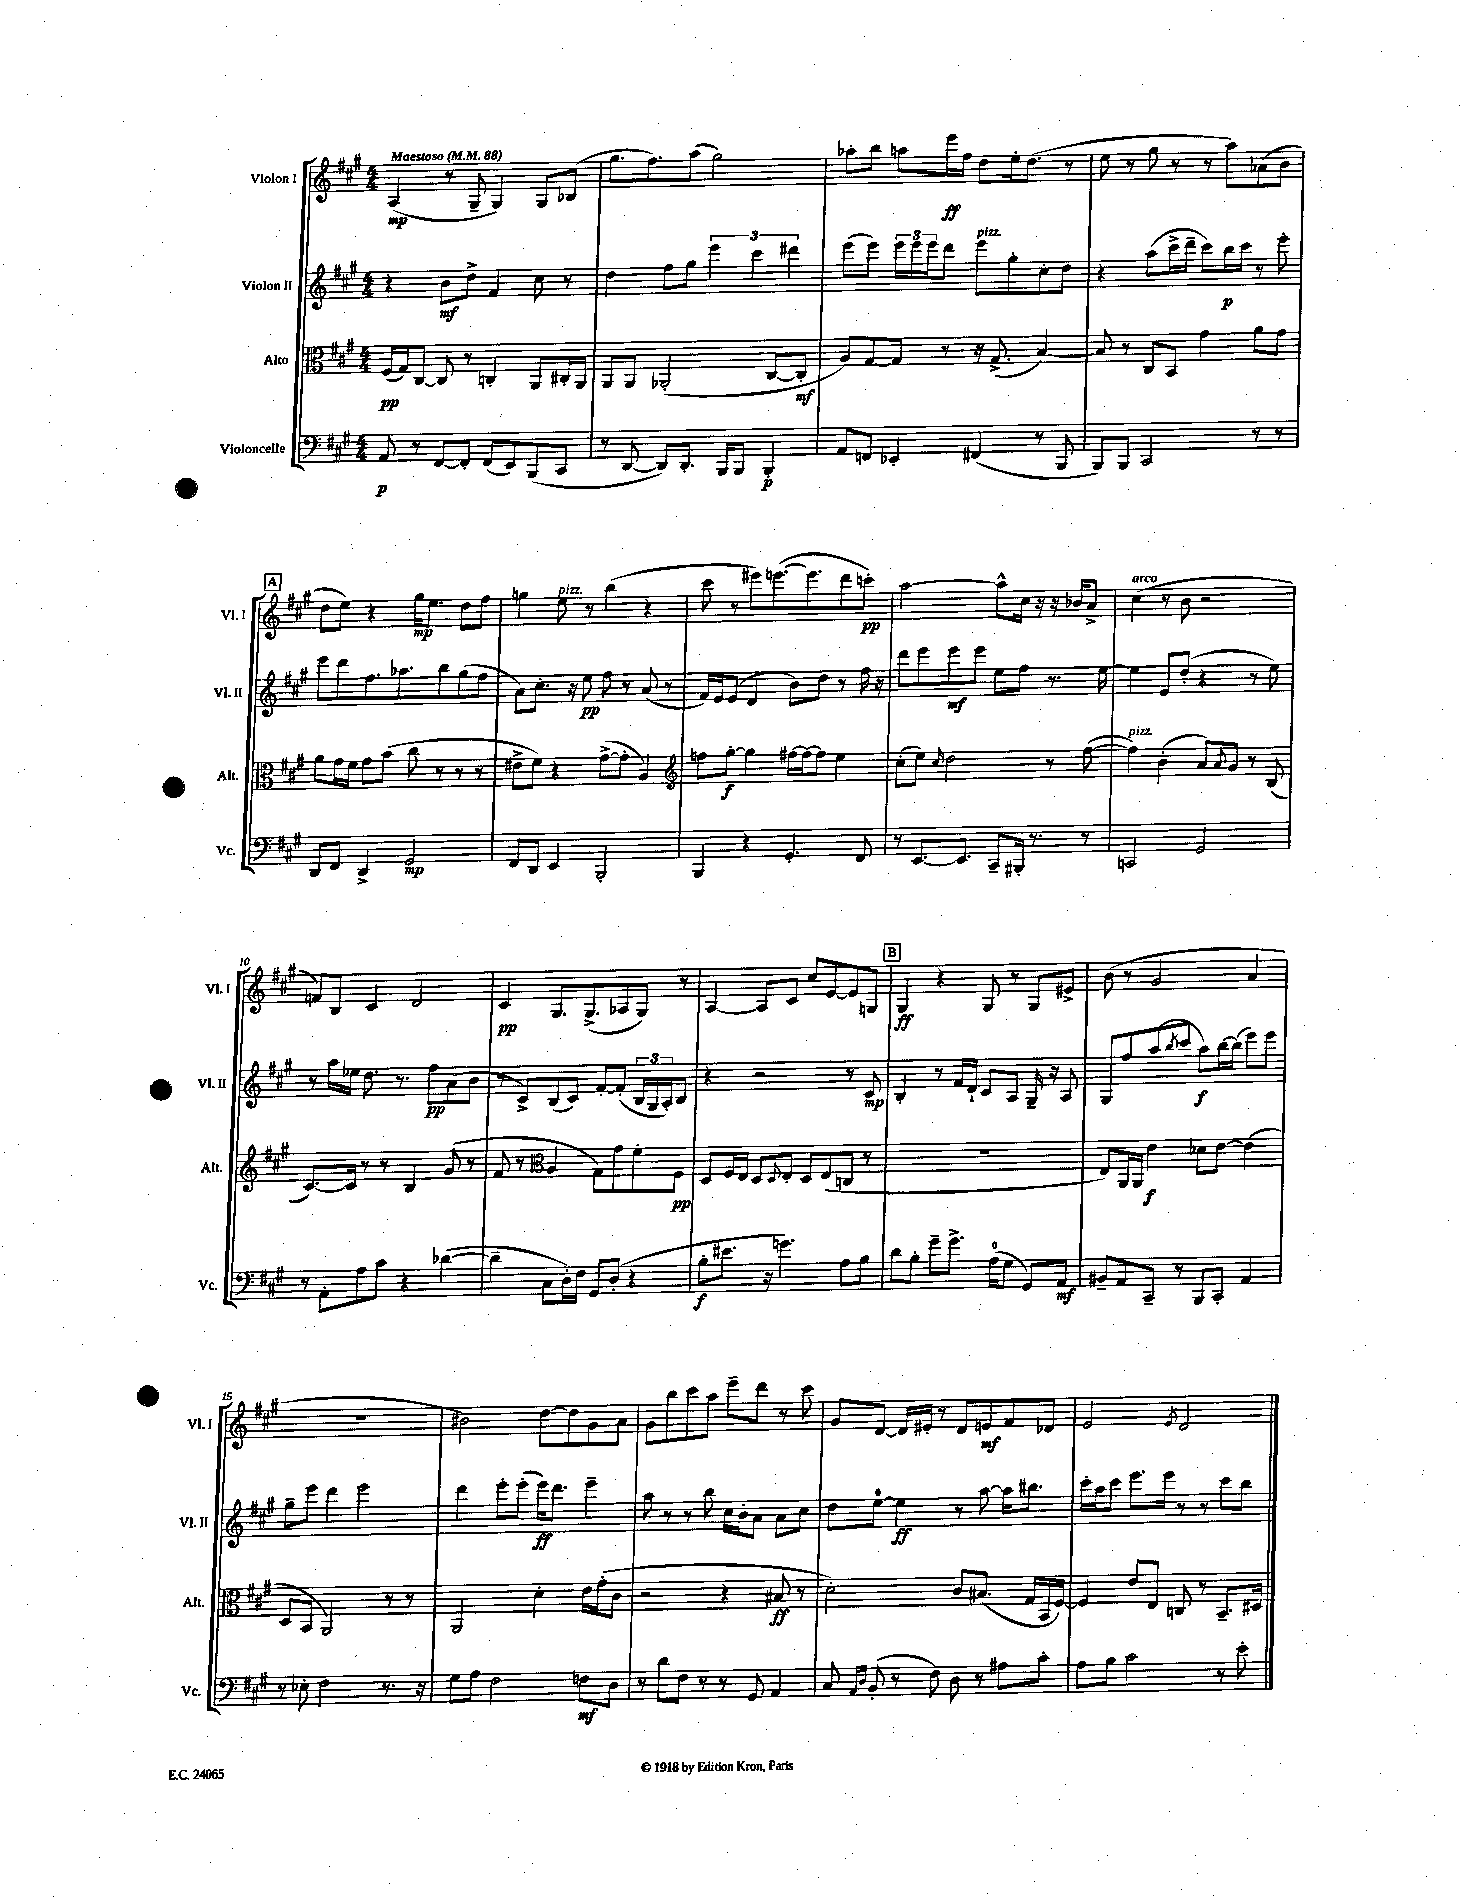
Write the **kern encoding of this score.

**kern	**dynam	**kern	**dynam	**kern	**dynam	**kern	**dynam
*part4	*part4	*part3	*part3	*part2	*part2	*part1	*part1
*staff4	*staff4	*staff3	*staff3	*staff2	*staff2	*staff1	*staff1
*I"Violoncelle	*	*I"Alto	*	*I"Violon II	*	*I"Violon I	*
*I'Vc.	*	*I'Alt.	*	*I'Vl. II	*	*I'Vl. I	*
*clefF4	*	*clefC3	*	*clefG2	*	*clefG2	*
*k[f#c#g#]	*	*k[f#c#g#]	*	*k[f#c#g#]	*	*k[f#c#g#]	*
*M4/4	*	*M4/4	*	*M4/4	*	*M4/4	*
*MM88	*	*MM88	*	*MM88	*	*MM88	*
=1	=1	=1	=1	=1	=1	=1	=1
!	!	!	!	!	!	!LO:TX:a:B:t=Maestoso	!
8AA/	p	(16F#/LL	pp	4r	.	(4A/	mp
.	.	16G#/J)	.	.	.	.	.
8r	.	[8C#/J	.	.	.	.	.
[8FF#/L	.	8C#/]	.	8b\L	mf	8r	.
8FF#'/J]	.	8r	.	8dd^\J	.	8G#~/	.
(8FF#/L	.	4Cn'/	.	4f#/	.	4G#/)	.
8EE/)	.	.	.	.	.	.	.
(8BBB/	.	8AA/L	.	8cc#\	.	8G#/L	.
8CC#/J	.	16C#X'/L	.	8r	.	(8B-X/J	.
.	.	16AA/JJ	.	.	.	.	.
=2	=2	=2	=2	=2	=2	=2	=2
8r	.	8AA/L	.	4dd\	.	8.gg#\L	.
[8DD/	.	8AA/J	.	.	.	.	.
.	.	.	.	.	.	8.ff#\)	.
8DD/L])	.	(2AA-X'/	.	8ff#\L	.	.	.
8.DD'/J	.	.	.	8gg#\J	.	(8aa\J	.
.	.	.	.	6eee\	.	2gg#\)	.
16BBB/KL	.	.	.	.	.	.	.
8BBB/J	.	.	.	.	.	.	.
.	.	.	.	6ccc#\	.	.	.
4BBB'/	p	[8C#/L	.	.	.	.	.
.	.	.	.	6ddd#X\	.	.	.
.	.	8C#'/J]	mf	.	.	.	.
=3	=3	=3	=3	=3	=3	=3	=3
8AA/L	.	8A/L)	.	(8eee\L	.	8aa-X'\L	.
8FFn/J	.	[8G#/	.	8eee\J)	.	8bb\J	.
4EE-X'/	.	8G#/J]	.	24eee\LL	.	8aan\L	.
.	.	.	.	24eee\	.	.	.
.	.	.	.	24eee\J	.	.	.
.	.	8r	.	8ddd\J	.	16eee\L	ff
.	.	.	.	.	.	16ff#\JJ	.
!	!	!	!	!LO:TX:a:i:t=pizz.	!	!	!
(4FF#X/	.	16r	.	8eee\L	.	8dd\L	.
.	.	(8.G#^/	.	.	.	.	.
.	.	.	.	8gg#'\	.	16ee'\k	.
.	.	.	.	.	.	(8.dd\J	.
8r	.	[4B/)	.	8cc#'\	.	.	.
8BBB/	.	.	.	8dd\J	.	8r	.
=4	=4	=4	=4	=4	=4	=4	=4
8BBB/L)	.	8B/]	.	4r	.	8ee\	.
8BBB/J	.	8r	.	.	.	8r	.
2CC#/	.	8C#/L	.	(8aa\L	.	8gg#\	.
.	.	8BB/J	.	16ccc#^\L	.	8r	.
.	.	.	.	16ddd~\JJ	.	.	.
.	.	4g#\	.	8ccc#\L)	.	8r	.
.	.	.	.	16bb\L	p	8aa\L)	.
.	.	.	.	16ccc#\JJ	.	.	.
8r	.	8a\L	.	8r	.	(8a-X\	.
8r	.	8g#\J	.	8eee'\	.	8b\J	.
!!LO:LB:g=z
!!LO:REH:place=s1:t=A
=5	=5	=5	=5	=5	=5	=5	=5
8DD/L	.	8a\L	.	8eee\L	.	8dd\L	.
8FF#/J	.	16g#\L	.	8ddd\	.	8ee\J)	.
.	.	16f#\JJ	.	.	.	.	.
4DD^/	.	8g#\L	.	8.ff#\	.	4r	.
.	.	(8b\J	.	.	.	.	.
.	.	.	.	8.aa-X\	.	.	.
2GG#/	mp	8cc#\	.	.	.	16gg#\KL	mp
.	.	.	.	.	.	8.ee\J	.
.	.	8r	.	8bb\	.	.	.
.	.	8r	.	(8gg#\	.	8dd\L	.
.	.	8r	.	8ff#\J	.	8ff#\J	.
=6	=6	=6	=6	=6	=6	=6	=6
8FF#/L	.	8e#X^\L	.	8a\L)	.	4ggn\	.
8DD/J	.	8f#\J)	.	8.cc#'\J	.	.	.
!	!	!	!	!	!	!LO:TX:a:i:t=pizz.	!
4EE/	.	4r	.	.	.	8ee\	.
.	.	.	.	16r	.	.	.
.	.	.	.	8ee\	pp	8r	.
2BBB'/	.	([8g#^\L	.	8ff#\	.	(4bb\	.
.	.	8g#'\J]	.	8r	.	.	.
.	.	4A/)	.	(8a/	.	4r	.
.	.	.	.	8r	.	.	.
=7	=7	=7	=7	=7	=7	=7	=7
*	*	*clefG2	*	*	*	*	*
4BBB/	.	8ffn\L	.	16f#/LL)	.	8ccc#\	.
.	.	.	.	16e/J	.	.	.
.	.	[8gg#'\J	f	(8e/J	.	8r	.
4r	.	4gg#\]	.	4d/	.	8eee#X\L)	.
.	.	.	.	.	.	([8.eeen\	.
4.GG#'/	.	[16ff#X\LL	.	8b\L)	.	.	.
.	.	16ff#\J_	.	.	.	8.eee\]	.
.	.	8ff#\J]	.	8dd\J	.	.	.
.	.	4ee\	.	8r	.	8ddd\	.
8FF#/	.	.	.	16ff#\	.	8cccn'\J)	pp
.	.	.	.	16r	.	.	.
=8	=8	=8	=8	=8	=8	=8	=8
8r	.	(8cc#'\L	.	8ddd\L	.	[2aa\	.
[8.EE/L	.	8ee\J)	.	8eee\	.	.	.
.	.	16qqcc#/	.	.	.	.	.
.	.	2dd\	.	8eee\	mf	.	.
8.EE/J]	.	.	.	.	.	.	.
.	.	.	.	8eee\J	.	.	.
8CC#~/L	.	.	.	8ee\L	.	8aa^^\L]	.
16BBB#X'/Jk	.	.	.	8ff#\J	.	16cc#\Jk	.
8.r	.	.	.	.	.	16r	.
.	.	8r	.	8.r	.	16r	.
.	.	.	.	.	.	16b-X/KL	.
8r	.	([8ff#\	.	.	.	8a^/J	.
.	.	.	.	[16ee\	.	.	.
=9	=9	=9	=9	=9	=9	=9	=9
!	!	!	!	!	!	!LO:TX:a:i:t=arco	!
!	!	!LO:TX:a:i:t=pizz.	!	!	!	!	!
2CCn/	.	4ff#\])	.	4ee\]	.	(4cc#\	.
.	.	(4b'\	.	8e/L	.	8r	.
.	.	.	.	(8dd'/J	.	8b\	.
2GG#/	.	8a/L)	.	4r	.	2r	.
.	.	8qqa/	.	.	.	.	.
.	.	8g#/J	.	.	.	.	.
.	.	8r	.	8r	.	.	.
.	.	(8B/	.	8ee\)	.	.	.
!!LO:LB:g=z
=10	=10	=10	=10	=10	=10	=10	=10
8r	.	[8.c#/L)	.	8r	.	8fn/L)	.
8AA'\L	.	.	.	16aa\LL	.	8B/J	.
.	.	16c#/Jk]	.	16ee-X\JJ	.	.	.
8A\	.	8r	.	8.dd\	.	4c#/	.
8c#\J	.	8r	.	.	.	.	.
.	.	.	.	8.r	.	.	.
4r	.	4B/	.	.	.	2d/	.
.	.	.	.	8ff#\L	pp	.	.
([4d-X\	.	(8g#/	.	(8a\	.	.	.
.	.	8r	.	8b\J	.	.	.
=11	=11	=11	=11	=11	=11	=11	=11
4d-~\]	.	8f#/	.	8r	.	4c#/	pp
.	.	8r	.	8c#^/L)	.	.	.
*	*	*clefC3	*	*	*	*	*
8C#\L	.	4A/	.	(8B/	.	8.G#/L	.
16D'\L)	.	.	.	8c#/J)	.	.	.
16F#\JJ	.	.	.	.	.	(8.G#^/	.
8GG#/L	.	8G#\L)	.	[8f#'/L	.	.	.
(8D'/J	.	8g#\	.	(8f#'/J]	.	8A-X/	.
4r	.	8f#'\	.	24B/LL	.	8G#/J)	.
.	.	.	.	24G#/	.	.	.
.	.	.	.	24A'/J)	.	.	.
.	.	8F#\J	pp	8B/J	.	8r	.
=12	=12	=12	=12	=12	=12	=12	=12
8B'\L	f	8D/L	.	4r	.	[4A/	.
8.e#X\J	.	16F#/L	.	.	.	.	.
.	.	16E/JJ	.	.	.	.	.
.	.	8D/L	.	2r	.	8A/L]	.
16r	.	.	.	.	.	.	.
.	.	8qqD/	.	.	.	.	.
4.gn\)	.	8E'/J	.	.	.	8c#/J	.
.	.	8D/L	.	.	.	8cc#/L	.
.	.	(8E/	.	.	.	[8e/	.
8A\L	.	8Cn/J	.	8r	.	8e/]	.
8B\J	.	8r	.	8c#/	mp	8Gn/J	.
!!LO:REH:place=s1:t=B
=13	=13	=13	=13	=13	=13	=13	=13
8d\L	.	1r	.	4B'/	.	4G#/	ff
8B'\J	.	.	.	.	.	.	.
8g#~\L	.	.	.	8r	.	4r	.
8.g#^\J	.	.	.	16f#/LL	.	.	.
.	.	.	.	16d`/JJ	.	.	.
.	.	.	.	8c#/L	.	8G#/	.
(16A\KL	.	.	.	.	.	.	.
8G#\J	.	.	.	8A/J	.	8r	.
8GG#/L)	.	.	.	16G#~/	.	8G#/L	.
.	.	.	.	16r	.	.	.
8AA/J	mf	.	.	8A/	.	8e#X^/J	.
=14	=14	=14	=14	=14	=14	=14	=14
8BB#X~/L	.	8E/L)	.	8G#/L	.	(8b\	.
8AA/	.	16AA/L	.	8ff#/	.	8r	.
.	.	16AA/JJ	.	.	.	.	.
8CC#~/J	.	4e\	f	(8aa/	.	2g#/	.
.	.	.	.	8qbb/	.	.	.
8r	.	.	.	8ccc#/J	.	.	.
8BBB/L	.	8d-X\L	.	8aa\L)	f	.	.
8CC#'/J	.	[8e\J	.	[16bb\L	.	.	.
.	.	.	.	(16bb\JJ]	.	.	.
4AA/	.	(4e\]	.	8eee\L)	.	4a/	.
.	.	.	.	8eee\J	.	.	.
!!LO:LB:g=z
=15	=15	=15	=15	=15	=15	=15	=15
8r	.	8D/L	.	8gg#~\L	.	1r	.
8E-X'\	.	8BB/J	.	8eee\J	.	.	.
2F#\	.	2AA/)	.	4ddd\	.	.	.
.	.	.	.	2eee\	.	.	.
8.r	.	8r	.	.	.	.	.
.	.	8r	.	.	.	.	.
16r	.	.	.	.	.	.	.
=16	=16	=16	=16	=16	=16	=16	=16
8G#\L	.	2AA/	.	4ddd\	.	2b#X\)	.
8A\J	.	.	.	.	.	.	.
2F#\	.	.	.	8eee'\L	.	.	.
.	.	.	.	(8eee'\J	.	.	.
.	.	4d'\	.	16eee\KL)	ff	[8dd\L	.
.	.	.	.	8.ddd\J	.	.	.
.	.	.	.	.	.	8dd\]	.
8Fn\L	mf	16e\LL	.	4eee~\	.	8g#\	.
.	.	(16g#'\J	.	.	.	.	.
8D\J	.	8c#\J	.	.	.	8a\J	.
=17	=17	=17	=17	=17	=17	=17	=17
8r	.	2r	.	8aa\	.	8g#\L	.
8d\L	.	.	.	8r	.	8bb\	.
8F#\J	.	.	.	8r	.	8ccc#\	.
8r	.	.	.	8bb\	.	8aa\J	.
8r	.	4r	.	16cc#\LL	.	8eee~\L	.
.	.	.	.	16b'\J	.	.	.
8GG#/	.	.	.	8a\J	.	8ddd\J	.
4AA/	.	8B#X/	ff	8a\L	.	8r	.
.	.	8r	.	8cc#\J	.	8ccc#\	.
=18	=18	=18	=18	=18	=18	=18	=18
8C#/	.	2d'\)	.	8dd\L	.	8g#/L	.
16qqAA/LL	.	.	.	.	.	.	.
16qqD/JJ	.	.	.	.	.	.	.
(8BB'/	.	.	.	[8ee\J	.	[8d/J	.
8r	.	.	.	4ee\]	ff	16d/LL]	.
.	.	.	.	.	.	16e#X'/JJ	.
8F#\)	.	.	.	.	.	8r	.
8D\	.	8c#/L	.	8r	.	8d/L	.
8r	.	(8.B#X/J	.	[8aa\	.	8en/	mf
8A#X\L	.	.	.	16aa\KL]	.	8f#/	.
.	.	16G#/LL	.	8.bb#X\J	.	.	.
8c#'\J	.	16BB/	.	.	.	8d-X/J	.
.	.	[16F#/JJ)	.	.	.	.	.
=19	=19	=19	=19	=19	=19	=19	=19
8A\L	.	4F#/]	.	16ccc#'\LL	.	2e/	.
.	.	.	.	16aa\J	.	.	.
8B\J	.	.	.	8ccc#\J	.	.	.
2c#\	.	8e/L	.	8.eee\L	.	.	.
.	.	8E/J	.	.	.	.	.
.	.	.	.	16eee\Jk	.	.	.
.	.	.	.	.	.	8qe/	.
.	.	8Cn/	.	8r	.	2d/	.
.	.	8r	.	8r	.	.	.
8r	.	8.BB~/L	.	8ccc#\L	.	.	.
8e'\	.	.	.	8bb\J	.	.	.
.	.	16D#X/Jk	.	.	.	.	.
==	==	==	==	==	==	==	==
*-	*-	*-	*-	*-	*-	*-	*-
